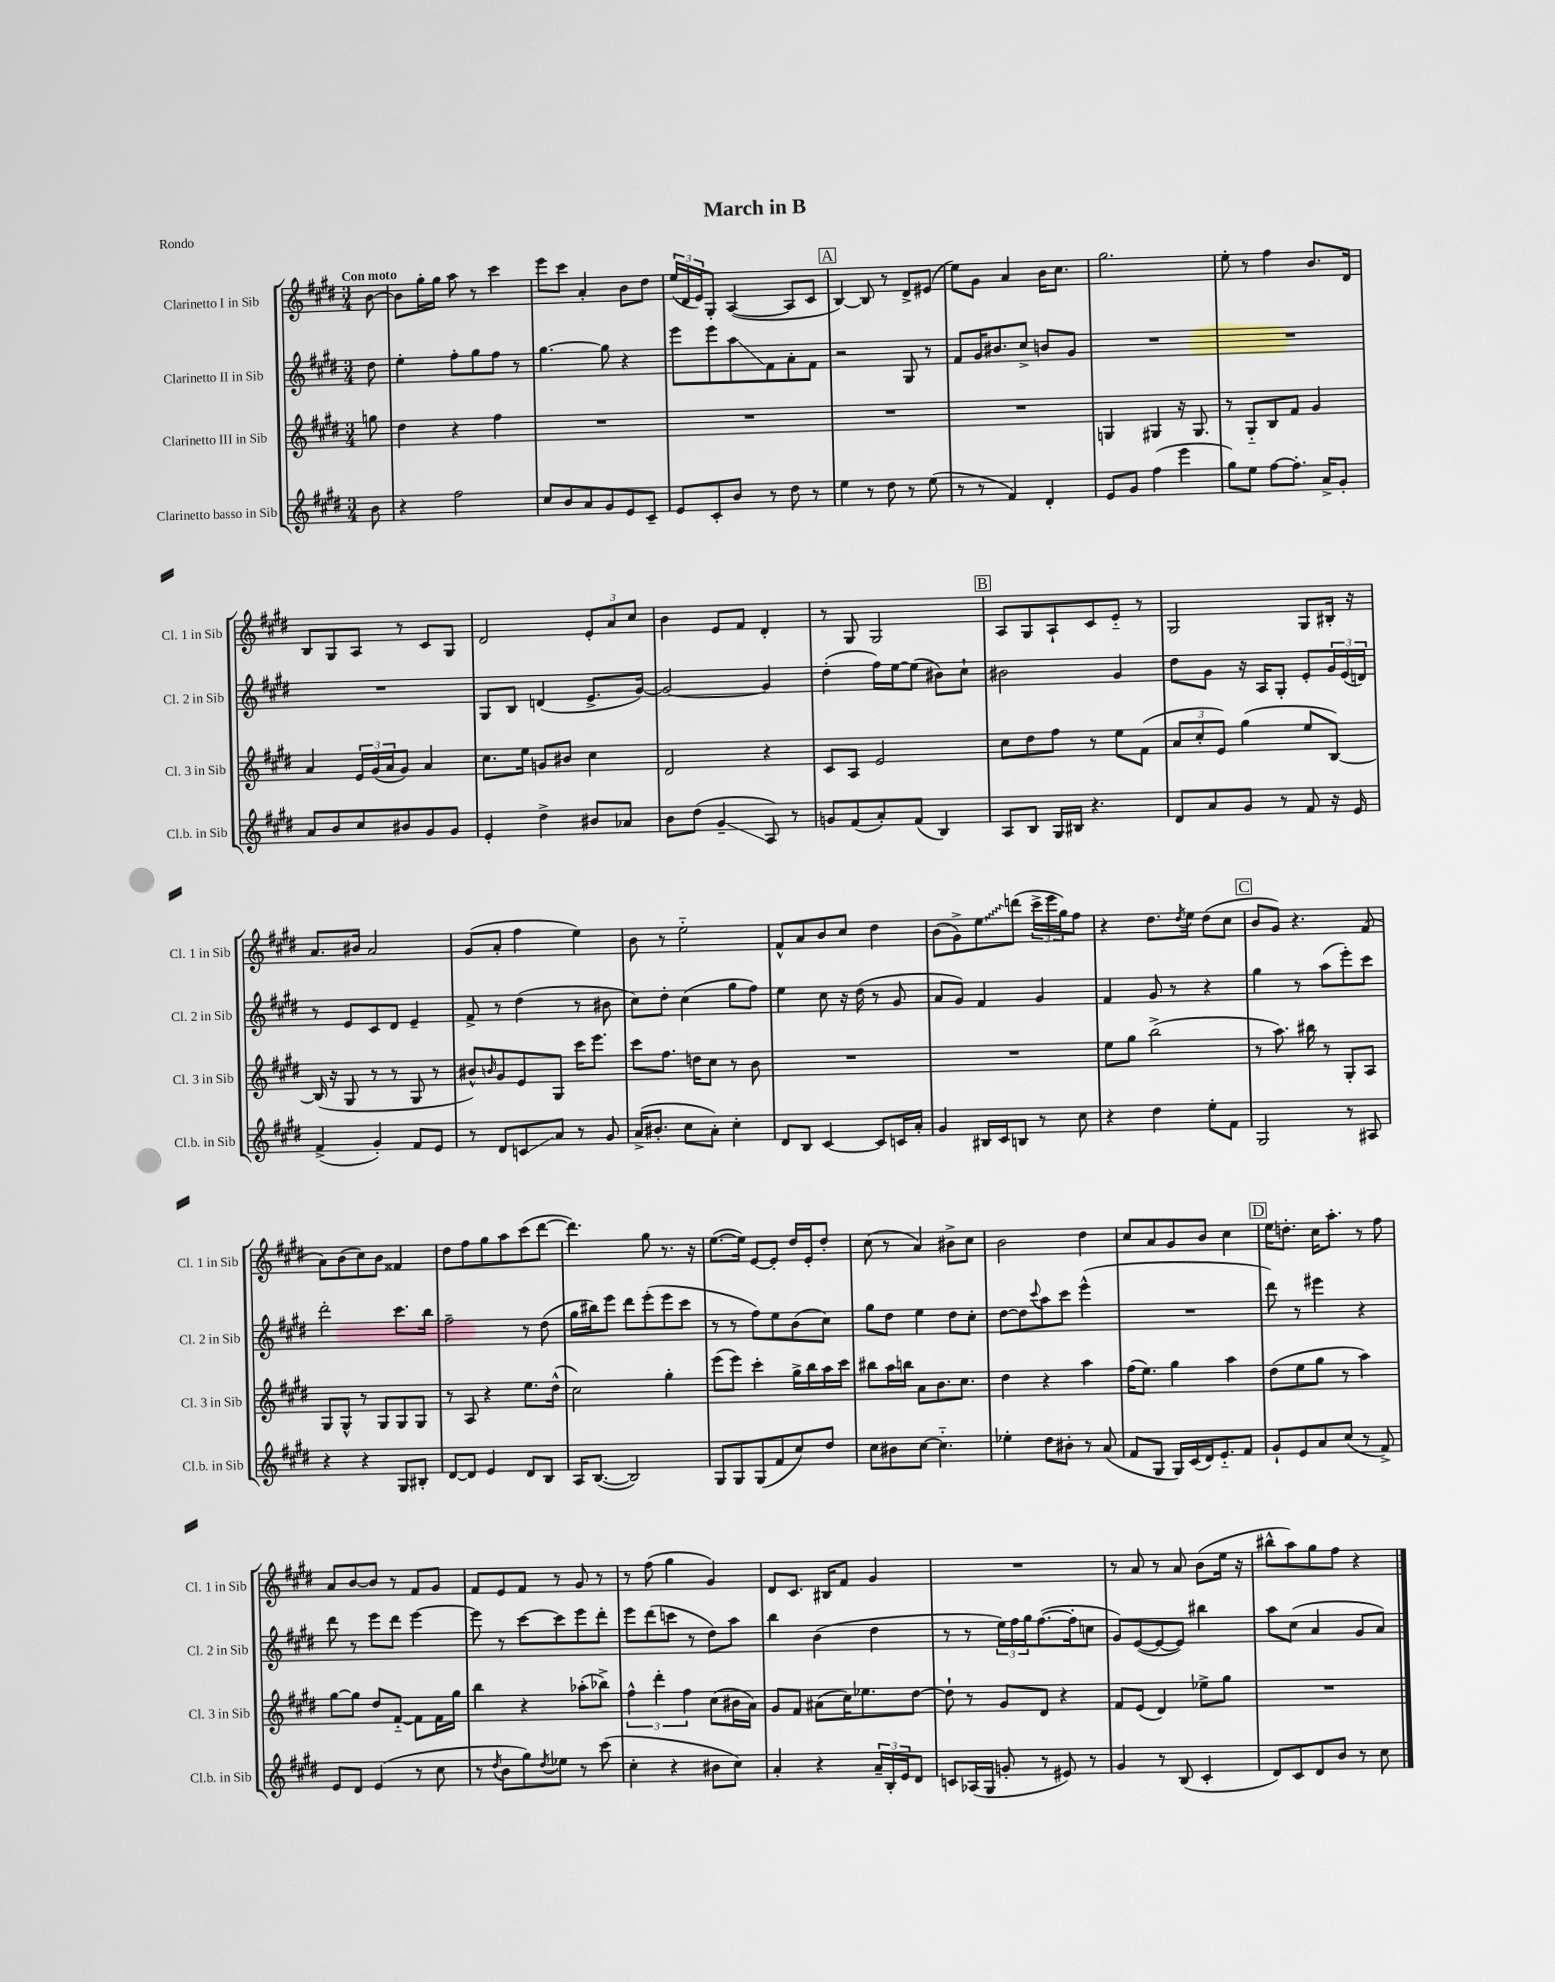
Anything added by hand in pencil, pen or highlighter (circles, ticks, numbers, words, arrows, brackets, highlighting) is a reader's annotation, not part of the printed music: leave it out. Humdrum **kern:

**kern	**kern	**kern	**kern
*staff4	*staff3	*staff2	*staff1
*clefG2	*clefG2	*clefG2	*clefG2
*k[f#c#g#d#]	*k[f#c#g#d#]	*k[f#c#g#d#]	*k[f#c#g#d#]
*M3/4	*M3/4	*M3/4	*M3/4
8b\	8gg\	8dd#\	[8b\
=	=	=	=
4r	4dd#\	4ee'\	8b\]L
.	.	.	16gg#'\L
.	.	.	16gg#\JJ
2ff#\	4r	8ff#'\L	8aa\
.	.	8gg#\	8r
.	4ff#\	8ff#\J	4ccc#\
.	.	8r	.
=	=	=	=
8cc#/L	2.r	[4.gg#\	8eee\L
8b/	.	.	8ccc#\J
8a/	.	.	4a'/
8g#/	.	8gg#\]	.
8e/	.	4r	8b\L
8c#~/J	.	.	8dd#\J
=	=	=	=
8e/L	2.r	8eee\L	(24ee/LL
.	.	.	24d#/
.	.	.	24e/J)
8c#'/	.	8eee\	8G#'/J
8b/J	.	8aa\	([4A/
8r	.	8f#\	.
8dd#\	.	8a'\	8A/]L
8r	.	8f#\J	8c#/J
=	=	=	=
4ee\	2.r	2r	[4B/)
8r	.	.	8B/]
8dd#\	.	.	8r
8r	.	8G#/	8d#^/L
(8ee\	.	8r	(8e#/J
=	=	=	=
8r	2.r	8f#/L	8ee\L)
8r	.	16g#/K	8g#\J
.	.	8.b#/	.
4f#/)	.	.	4a/
.	.	8cc#^/J	.
4d#'/	.	8b/L	16b\LK
.	.	.	8.cc#\J
.	.	8g#/J	.
=	=	=	=
8e/L	4G/	2.r	2.gg#\
8g#/J	.	.	.
(4ff#\	4G#/	.	.
4eee\	16r	.	.
.	8.G#/	.	.
=	=	=	=
8gg#\L)	8r	2.r	8ee'\
8ee\J	8G#'~/L	.	8r
[8ff#\L	8B/	.	4ff#\
8.ff#'\]J	8f#/J	.	.
.	4g#/	.	8.b/L
16a^/LK	.	.	.
8g#'/J	.	.	.
.	.	.	16d#/Jk
=	=	=	=
8a/L	4a/	2.r	8B/L
8b/	.	.	8G#/
8cc#/	24e/LL	.	8A/J
.	(24g#/	.	.
.	24a/J	.	.
8b#/	8g#/J)	.	8r
8g#/	4a/	.	8c#/L
8g#/J	.	.	8G#/J
=	=	=	=
4e'/	8.cc#\L	8G#/L	2d#/
.	.	8B/J	.
.	16ee\Jk	.	.
4dd#^\	8g/L	(4d/	.
.	8b#/J	.	.
8b#/L	4cc#\	8.e^/L	12e'/L
.	.	.	12a/
8a-/J	.	.	.
.	.	.	12cc#/J
.	.	[16g#/Jk)	.
=	=	=	=
8b\L	2d#/	2g#/_	4b\
(8dd#\J	.	.	.
4g#~/	.	.	8e/L
.	.	.	8f#/J
8A/)	4r	4g#/]	4d#'/
8r	.	.	.
=	=	=	=
8g/L	8c#/L	(4dd#'\	8r
(8f#/	8A/J	.	8G#/
8a'/)	2e/	16ff#\LL)	2G#/
.	.	[16ee\J	.
(8f#/J	.	(8ee\]J	.
4B/)	.	8b#\L)	.
.	.	8cc#`\J	.
=	=	=	=
8A/L	8cc#\L	2b#\	8A/L
8B/J	8dd#\	.	8G#/
16G#/LL	8ff#\J	.	8A`/
16B#/JJ	.	.	.
4.r	8r	.	8c#/
.	8ee\L	4g#/	8e'~/J
.	(8f#\J	.	8r
=	=	=	=
8d#/L	12a/L	8dd#\L	2G#/
.	12cc#'/	.	.
8a/	.	8g#\J	.
.	12e/J)	.	.
8g#/J	(4gg#\	16r	.
.	.	16A/LK	.
8r	.	8G#'/J	.
8f#/	8ee/L	8e'/L	8G#/L
16r	[8B/J)	24g#/L	16B#'/Jk
.	.	(24e/	.
16e/	.	.	16r
.	.	24d/JJ)	.
=	=	=	=
(4f#^/	(16B/]	8r	8.a/L
.	16r	.	.
.	8G#/	8e/L	.
.	.	.	16b#/Jk
4g#'/)	8r	8c#/	2a/
.	8r	8d#/J	.
8f#/L	8G#/	4e~/	.
8e/J	8r	.	.
=	=	=	=
8r	8b#^^/L)	8f#^/	(8g#/L
.	16qqb/	.	.
8d#/L	8g#/	8r	8a'/J
8c/	8e/	(4dd#\	4ff#\
8a/J	8G#/J	.	.
8r	16ccc#\LK	8r	4ee\)
.	8.eee\J	.	.
8g#/	.	8b#\	.
=	=	=	=
(16a^/LK	8ccc#\L	8cc#\L)	8b\
8.b#'/J	.	.	.
.	8.ff#\J	8dd#'\J	8r
8cc#\L	.	(4cc#\	2ee'~\
.	16dd\LK	.	.
8a'\J)	8cc#\J	.	.
4cc#'\	8r	8gg#\L	.
.	8b\	8ff#\J)	.
=	=	=	=
8d#/L	2.r	4ee\	8f#^^/L
8B/J	.	.	8a/
[4c#/	.	8cc#\	8b/
.	.	16r	8cc#/J
.	.	(16dd#\	.
8c#/]L	.	8r	4dd#\
16c/L	.	8g#/	.
16a'/JJ	.	.	.
=	=	=	=
4g#/	2.r	8a/L	(8b\L
.	.	8g#/J)	8g#^\)
16B#/LL	.	4f#/	8ee\
16c#/J	.	.	.
8B/J	.	.	(8ddd\J
8r	.	4g#/	24ccc#^\LL
.	.	.	24eee\
.	.	.	24gg#\J)
8cc#\	.	.	8ff#\J
=	=	=	=
4r	8ee\L	4f#/	4r
.	8gg#\J	.	.
4dd#\	(2bb^\	8g#/	8.dd#\L
.	.	8r	.
.	.	.	8qdd#/
.	.	.	16ee\Jk
8ee'\L	.	4r	(8dd#\L
8f#\J	.	.	8cc#\J
=	=	=	=
2G#/	8r	4gg#\	8b/L
.	8.aa\)	.	8g#/J)
.	.	8r	4.r
.	16bb#\	.	.
.	8r	(8aa\L	.
8r	8G#'/L	8eee'\)	.
8A#/	8A/J	8ccc#\J	(8f#/
=	=	=	=
4r	8G#/L	2ddd#'\	8a\L)
.	8G#^^/J	.	(8b\
4r	8r	.	8cc#\)
.	8G#/L	.	8b\J
8G#/L	8G#/	8.ccc#\L	4f##/
8B#'/J	8G#/J	.	.
.	.	16bb\Jk	.
=	=	=	=
[8d#/L	8r	2ff#~\	8dd#\L
8d#/]J	8A/	.	8ff#\
4e/	4r	.	8gg#\
.	.	.	8aa\
8d#/L	8.ee\L	8r	(8ccc#\
8B/J	.	(8dd#\	[8ddd#\J
.	(16dd#^^\Jk	.	.
=	=	=	=
16A/LK	2cc#\)	16gg#\LL	4.ddd#\])
([8.B/J	.	16bb#\J)	.
.	.	8eee\J	.
2B/])	.	8ddd#\L	.
.	.	(8eee'\	8gg#\
.	4gg#'\	8eee\	8.r
.	.	8ccc#\J	.
.	.	.	16r
=	=	=	=
8G#/L	(8eee\L	8r	([8.ee\L
8G#/	8eee\J)	8r	.
.	.	.	16ee\]Jk)
(8G#/	4ccc#'\	8ff#\L)	[8e/L
8f#/	.	8ee\	8e'/]J
8cc#/)	16gg#^\LL	(8b\	16dd#/LL
.	16bb\	.	16e'/J
8dd#/J	16aa\	8cc#\J)	8dd#'/J
.	16ccc#\JJ	.	.
=	=	=	=
8cc#\L	8bb#\L	8gg#\L	(8cc#\
8b#\	16aa\L	8dd#\J	8r
.	16bb\JJ	.	.
[8cc#\J	8a\L	4ee\	4a/)
4.cc#'~\]	8.b\	.	.
.	.	8dd#\L	8b#^\L
.	8.cc#\J	.	.
.	.	8cc#'\J	8cc#\J
=	=	=	=
4ee-'\	4dd#\	[8dd#\L	2b\
.	.	8dd#\]	.
.	.	8qqccc#/	.
8dd#\L	4r	8aa\	.
8b#'\J	.	8ccc#\J	.
8r	4aa\	(4eee^^\	4dd#\
(8a/	.	.	.
=	=	=	=
8f#/L	(16ff#\LK	2.r	8cc#/L
.	8.ee\J)	.	.
8G#/J	.	.	8a/
16G#/LL)	4gg#\	.	8g#/
(16c#/	.	.	.
16d#/J)	.	.	8b/J
8.e'~/	.	.	.
.	4aa\	.	4cc#\
8f#/J	.	.	.
=	=	=	=
8g#`/L	(8dd#\L	8ddd#\)	16ee\LK
.	.	.	8.dd'\J
8e/	8ee\	8r	.
8a/	8gg#\J	4eee#\	16cc#\LK
.	.	.	8.aa'\J
(8cc#/J	8r	.	.
8r	4aa\)	4r	8r
8f#^/)	.	.	8ff#\
=	=	=	=
8e/L	[8gg#\L	8ddd#\	8a/L
8d#/J	8gg#\]J	8r	[8b/
(4e/	8dd#/L	8eee\L	8b/]J
.	[8f#'~/J	8ddd#\J	8r
8r	8f#\]L	[4eee\	8f#/L
8cc#\	16f#\L	.	8g#/J
.	16gg#\JJ	.	.
=	=	=	=
8r	4bb\	8eee\]	8f#/L
8qdd#/	.	.	.
8b\L	.	8r	8e/
8gg#\)	4r	[8ccc#\L	8f#/J
8qdd#/	.	.	.
8ee-\J	.	8ccc#\]	8r
8r	(8aa-'\L	8eee\	8g#/
(8ccc#\	8bb-^\J)	8ddd#'\J	8r
=	=	=	=
4cc#'\	6ff#^^\	8eee\L	8r
.	.	(8ddd#\	(8ff#\
.	6ddd#'\	.	.
4r	.	8ccc\J	4gg#\
.	6ff#\	.	.
.	.	8r	.
8b#\L	(8cc#\L	8dd#\L)	4g#/)
8cc#\J)	16b#\L	8aa\J	.
.	16a\JJ)	.	.
=	=	=	=
4a'/	8g#/L	4bb\	8d#/L
.	8f#/J	.	8.c#/J
4r	(8a#\L	(4b\	.
.	.	.	16B#/LK
.	16cc#\K)	.	8f#/J
.	8.ee-\	.	.
24a~/LL	.	4dd#\	4g#/
24B'/	.	.	.
24e/J	.	.	.
8d#/J	[8dd#\J	.	.
=	=	=	=
8c/L	8dd#`\]	8r	2.r
(16A-/L	8r	8r	.
16G#/JJ	.	.	.
8g'/	8g#/L	24ee\LL)	.
.	.	24ff#\	.
.	.	24gg#\J	.
8r	8d#/J	([8.ff#\	.
8e#/)	4r	.	.
.	.	16ff#'\]k	.
8r	.	8cc\J	.
=	=	=	=
4g#/	8f#/L	8g#/L)	8r
.	(8e/J	([8e/	8a/
8r	4d#/)	8e/_	8r
(8B/	.	8e/]J)	8a/
4c#'/	8ee-^\L	4bb#\	(8b\L
.	8gg#\J	.	16ee\Jk
.	.	.	16r
=	=	=	=
8d#/L)	2.r	8aa\L	8bb#^^\L
8c#/	.	(8cc#\J	8aa\)
8d#/	.	4a/	8gg#\
8b/J	.	.	8ff#\J
8r	.	8g#/L	4r
8cc#\	.	8a/J)	.
==	==	==	==
*-	*-	*-	*-
